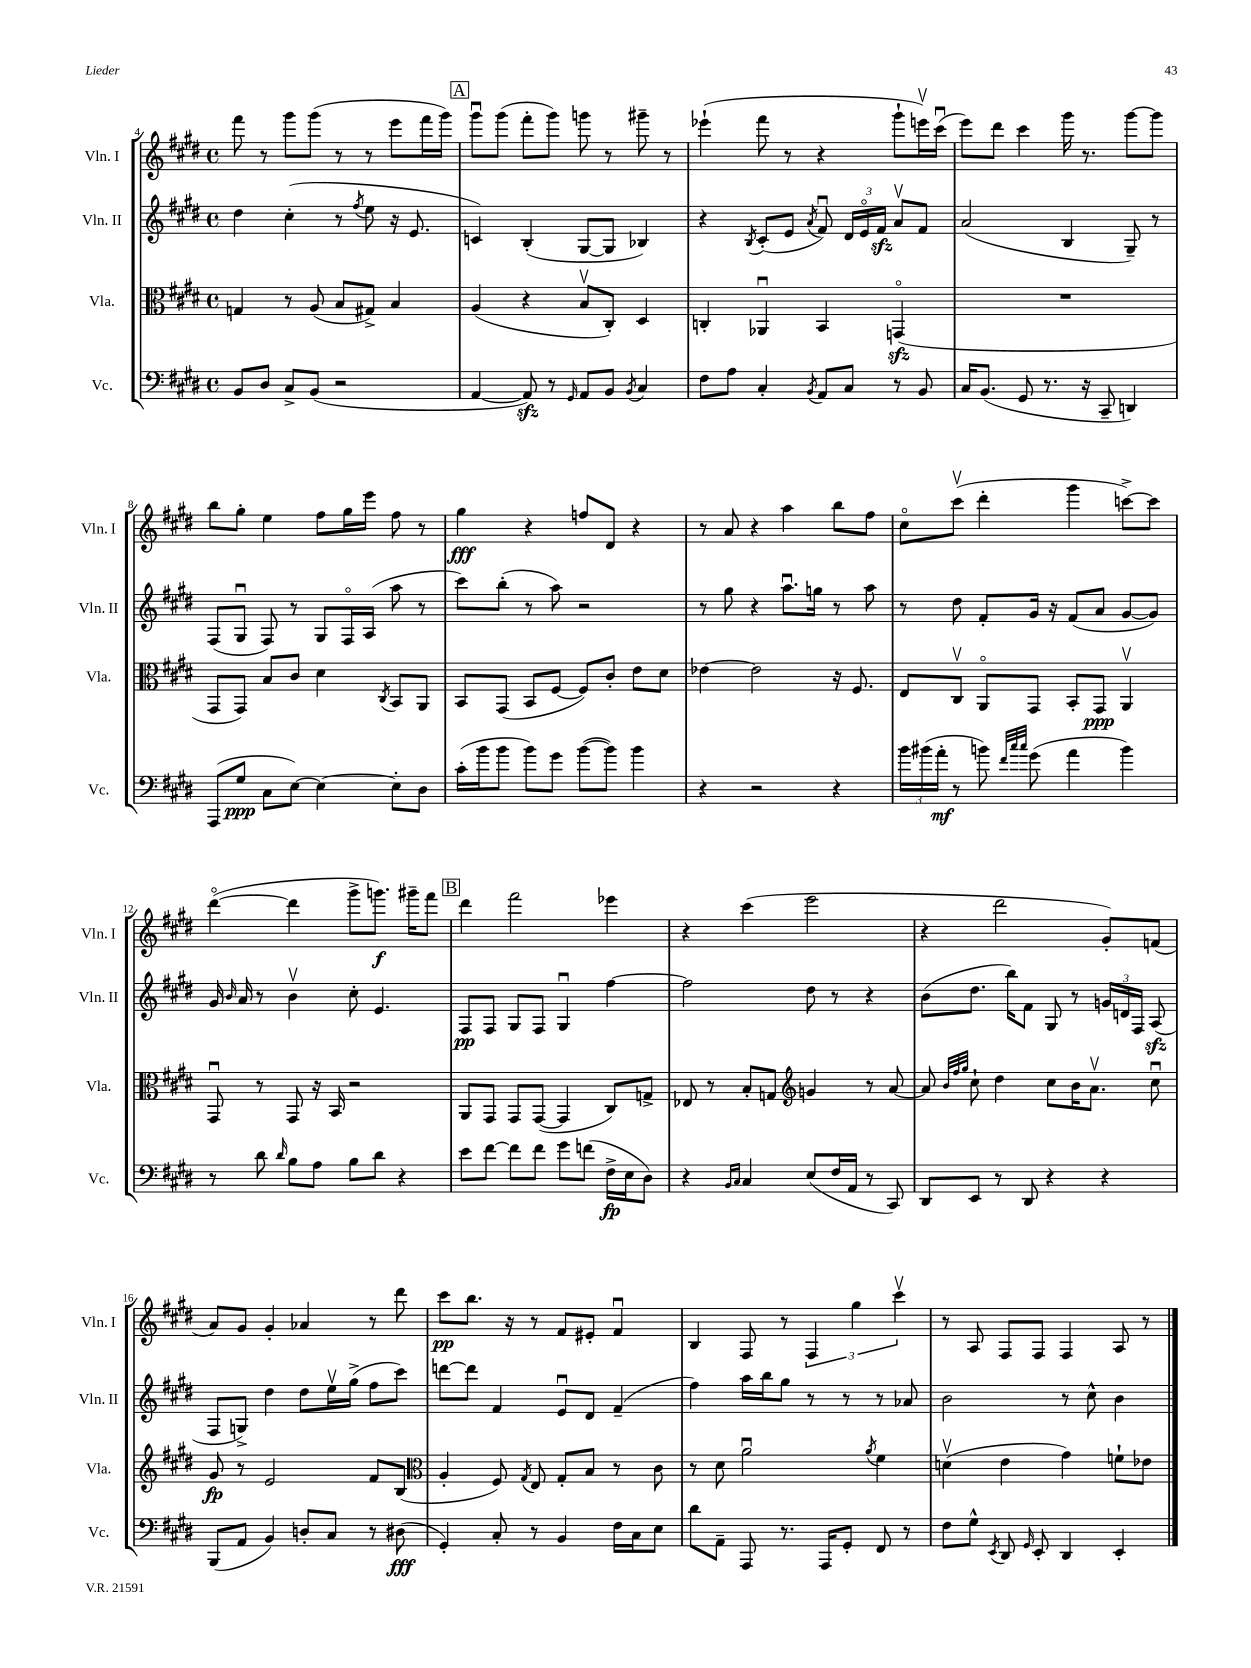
<<
\new StaffGroup <<
\new Staff = "s0" \with { instrumentName = "Vln. I" shortInstrumentName = "Vln. I" } {
    \clef treble \key e \major \defaultTimeSignature \time 4/4
    \autoBeamOff fis'''8 r8 gis'''8[ gis'''8]( r8 r8 e'''8[ fis'''16 gis'''16]) |
    \mark \markup { \box "A" } gis'''8[\downbow gis'''8]( fis'''8[-. gis'''8]) g'''8 r8 gis'''8-- r8 |
    ees'''4-!( fis'''8 r8 r4 gis'''8[-! e'''16\upbow) cis'''16]\downbow( |
    e'''8[) dis'''8] cis'''4 gis'''16 r8. gis'''8[~ gis'''8] |
    b''8[ gis''8]-. e''4 fis''8[ gis''16 e'''16] fis''8 r8 |
    gis''4\fff r4 f''8[ dis'8] r4 |
    r8 a'8 r4 a''4 b''8[ fis''8] |
    cis''8[\flageolet cis'''8]\upbow( dis'''4-. gis'''4 c'''8[~->) c'''8] |
    dis'''4~\flageolet( dis'''4 gis'''8[-> g'''8.]\f) gis'''16[-- fis'''8] |
    \mark \markup { \box "B" } dis'''4 fis'''2 ees'''4 |
    r4 cis'''4( e'''2 |
    r4 dis'''2 gis'8[-.) f'8]( |
    a'8[) gis'8] gis'4-. aes'4 r8 dis'''8 |
    cis'''8[\pp b''8.] r16 r8 fis'8[ eis'8]-. fis'4\downbow |
    b4 fis8 r8 \tuplet 3/2 { fis4 gis''4 cis'''4\upbow } |
    r8 a8 fis8[ fis8] fis4 a8 r8 \bar "|." |
}
\new Staff = "s1" \with { instrumentName = "Vln. II" shortInstrumentName = "Vln. II" } {
    \clef treble \key e \major \defaultTimeSignature \time 4/4
    \autoBeamOff dis''4 cis''4-.( r8 \acciaccatura { fis''8 } e''8 r16 e'8. |
    \mark \markup { \box "A" } c'4) b4-.( gis8[~ gis8] bes4) |
    r4 \acciaccatura { b8 } cis'8[-.( e'8] \acciaccatura { a'8 } fis'8\downbow) \tuplet 3/2 { dis'16[ e'16\flageolet fis'16]\sfz } a'8[\upbow fis'8] |
    a'2( b4 gis8--) r8 |
    fis8[( gis8]\downbow fis8) r8 gis8[ fis16\flageolet a16]( a''8 r8 |
    cis'''8[) b''8]-.( r8 a''8) r2 |
    r8 gis''8 r4 a''8.[\downbow g''16] r8 a''8 |
    r8 dis''8 fis'8[-. gis'16] r16 fis'8[( a'8] gis'8[~ gis'8]) |
    gis'16 \grace { b'16 } a'16 r8 b'4\upbow cis''8-. e'4. |
    \mark \markup { \box "B" } fis8[\pp fis8] gis8[ fis8] gis4\downbow fis''4~ |
    fis''2 dis''8 r8 r4 |
    b'8[( dis''8.] b''16[) fis'8] gis8 r8 \tuplet 3/2 { g'16[ d'16 fis16] } a8\sfz( |
    fis8[ g8]->) dis''4 dis''8[ e''16\upbow gis''16]->( fis''8[ cis'''8]) |
    d'''8[~ d'''8] fis'4 e'8[\downbow dis'8] fis'4--( |
    fis''4) a''16[ b''16 gis''8] r8 r8 r8 aes'8 |
    b'2 r8 cis''8-^ b'4 \bar "|." |
}
\new Staff = "s2" \with { instrumentName = "Vla." shortInstrumentName = "Vla." } {
    \clef alto \key e \major \defaultTimeSignature \time 4/4
    \autoBeamOff g4 r8 a8( b8[ gis8]->) b4 |
    \mark \markup { \box "A" } a4( r4 b8[\upbow cis8]-.) dis4 |
    c4-. aes,4\downbow b,4 g,4\flageolet\sfz( |
    R1 |
    gis,8[ gis,8]) b8[ cis'8] dis'4 \acciaccatura { cis8 } b,8[ a,8] |
    b,8[ gis,8]( b,8[ fis8]~ fis8[) cis'8]-. e'8[ dis'8] |
    ees'4~ ees'2 r16 fis8. |
    e8[ cis8]\upbow a,8[\flageolet gis,8] b,8[-. gis,8]\ppp a,4\upbow |
    gis,8\downbow r8 gis,8 r16 b,16 r2 |
    \mark \markup { \box "B" } a,8[ gis,8] gis,8[ gis,8]~( gis,4 cis8[) g8]-> |
    ees8 r8 b8[-. g8] \clef treble g'4 r8 a'8~ |
    a'8 \grace { b'32[ fis''32 gis''32] } cis''8-! dis''4 cis''8[ b'16 a'8.]\upbow cis''8\downbow |
    gis'8\fp r8 e'2 fis'8[ b8]( |
    \clef alto a4-. fis8) \acciaccatura { gis8 } e8 gis8[-. b8] r8 cis'8 |
    r8 dis'8 a'2\downbow \acciaccatura { a'8 } fis'4 |
    d'4\upbow( e'4 gis'4) f'8[-! ees'8] \bar "|." |
}
\new Staff = "s3" \with { instrumentName = "Vc." shortInstrumentName = "Vc." } {
    \clef bass \key e \major \defaultTimeSignature \time 4/4
    \autoBeamOff b,8[ dis8] cis8[-> b,8]( r2 |
    \mark \markup { \box "A" } a,4~ a,8\sfz) r8 \grace { gis,16 } a,8[ b,8] \acciaccatura { b,8 } cis4 |
    fis8[ a8] cis4-. \acciaccatura { b,8 } a,8[ cis8] r8 b,8 |
    cis16[ b,8.]( gis,8 r8. r16 cis,8-- d,4) |
    a,,8[( gis8]\ppp cis8[ e8]~) e4~ e8[-. dis8] |
    cis'16[-.( b'16 b'8] b'8[) gis'8] b'8[~( b'8]) b'4 |
    r4 r2 r4 |
    \tuplet 3/2 { b'16[ bis'16( a'16]-.\mf } r8 b'8) \grace { fis'32[ cis''32 cis''32] } gis'8( a'4 b'4) |
    r8 dis'8 \grace { dis'16 } b8[ a8] b8[ dis'8] r4 |
    \mark \markup { \box "B" } e'8[ fis'8]~ fis'8[ fis'8] gis'8[ f'8]( fis16[->\fp e16 dis8]) |
    r4 \grace { b,16[ cis16] } cis4 e8[( fis16 a,16] r8 cis,8) |
    dis,8[ e,8] r8 dis,8 r4 r4 |
    b,,8[( a,8] b,4) d8[-. cis8] r8 dis8\fff( |
    gis,4-.) cis8-. r8 b,4 fis16[ cis16 e8] |
    dis'8[ a,8]-- a,,8 r8. a,,16[ gis,8]-. fis,8 r8 |
    fis8[ gis8]-^ \acciaccatura { e,8 } dis,8 \grace { gis,16 } e,8-. dis,4 e,4-. \bar "|." |
}
>>
>>
\layout { \context { \Score currentBarNumber = #4 } }
